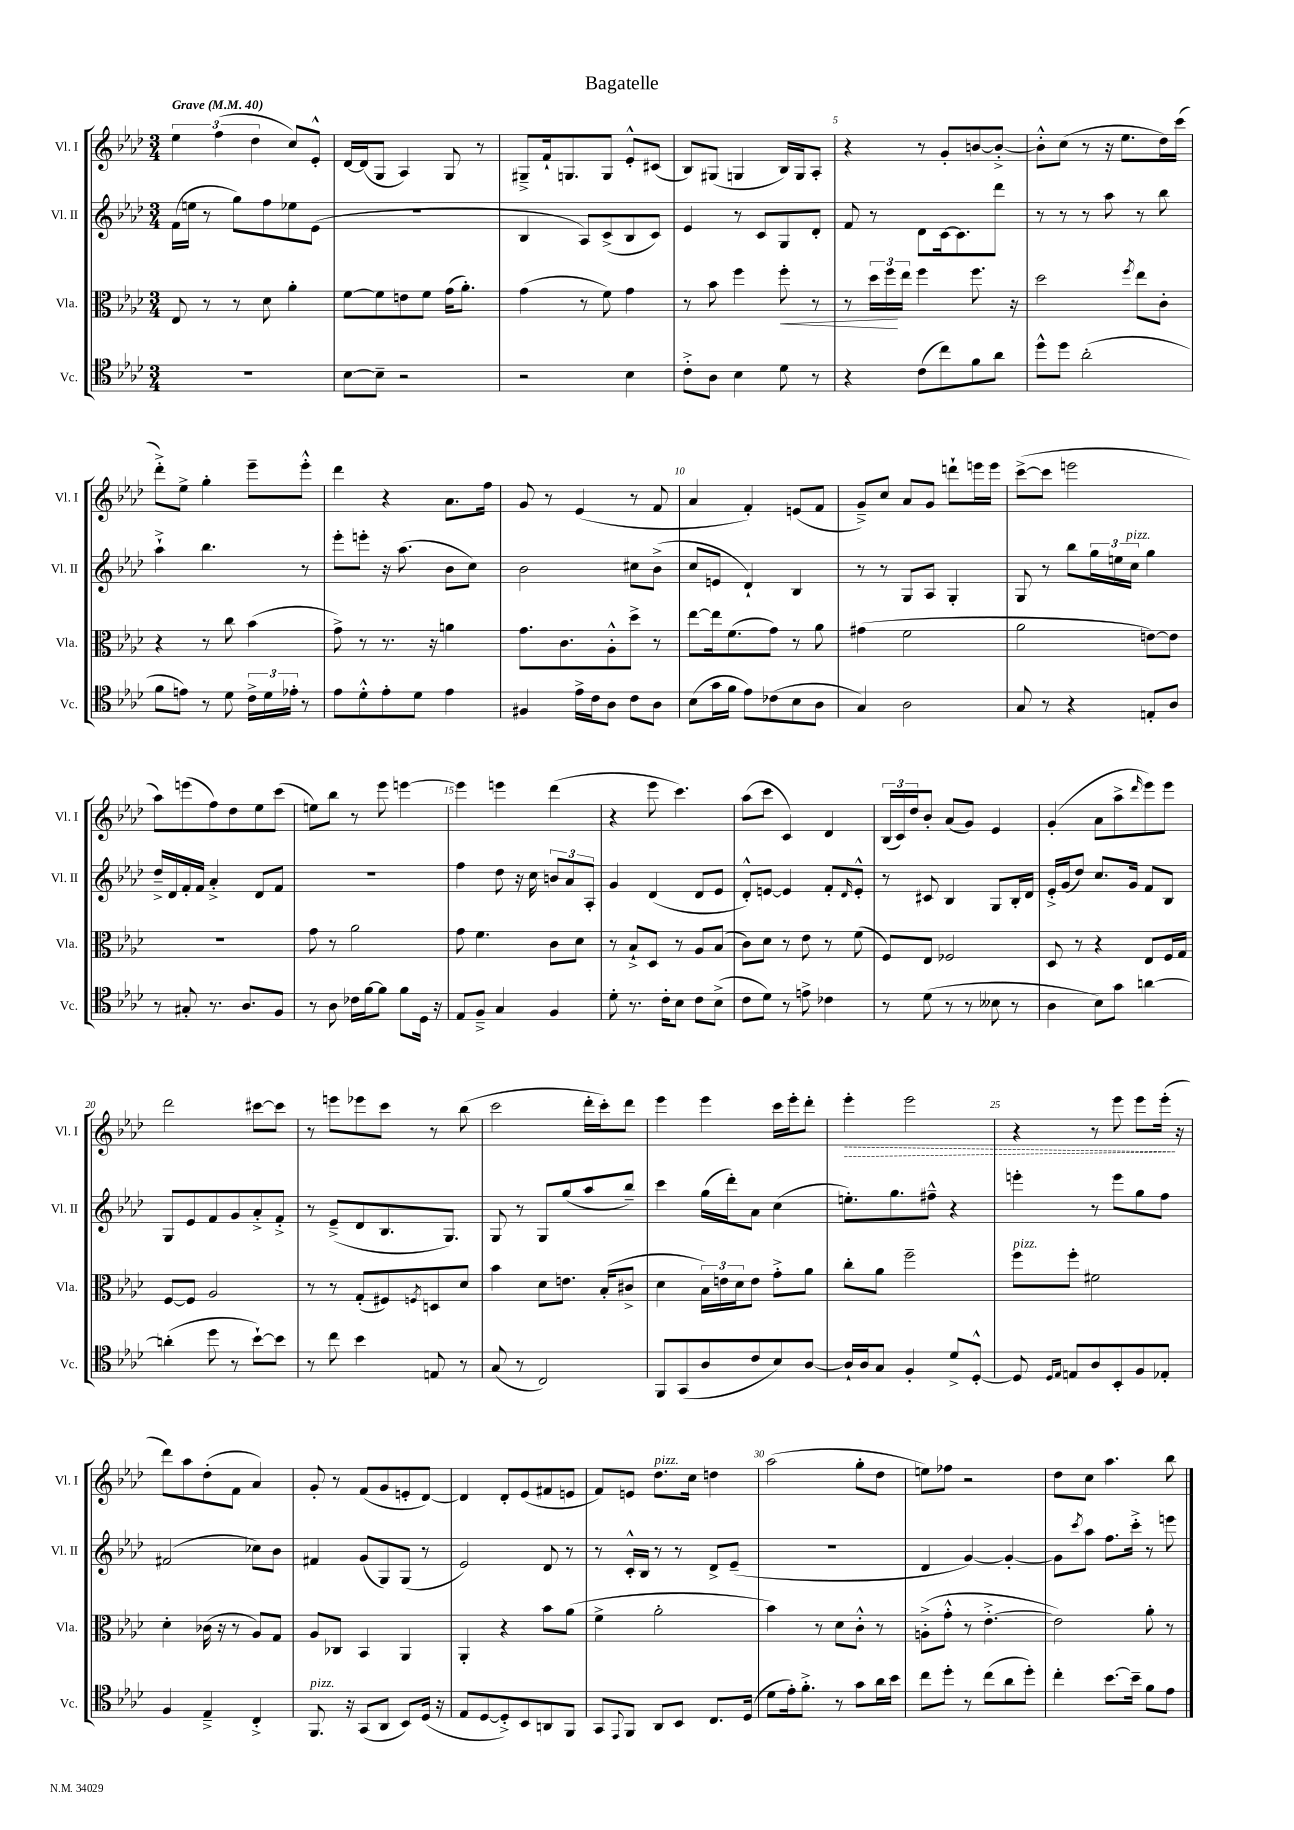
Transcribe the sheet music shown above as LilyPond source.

\header { title = "Bagatelle" }
<<
\new StaffGroup <<
\new Staff = "s0" \with { instrumentName = "Vl. I" shortInstrumentName = "Vl. I" } {
    \clef treble \key aes \major \numericTimeSignature \time 3/4 \tempo "Grave" 4 = 40
    \tuplet 3/2 { ees''4 f''4( des''4 } c''8) ees'8-.-^ |
    des'16~ des'16( g8 aes4) g8 r8 |
    gis8---> f'16-! g8. g8 ees'8-.-^ cis'8( |
    bes8) gis8( g4 bes16) g16 aes8-. |
    r4 r8 g'8-. b'8~ b'8~-.-> |
    b'8-.-^ c''8( r8 r16 ees''8. des''16) c'''16( |
    des'''8-.->) ees''8-> g''4-. ees'''8-- ees'''8-.-^ |
    des'''4 r4 aes'8. f''16 |
    g'8 r8 ees'4( r8 f'8 |
    aes'4 f'4-.) e'8( f'8 |
    g'8--->) c''8 aes'8 g'8 d'''8-! e'''16 e'''16 |
    c'''8~->( c'''8 e'''2 |
    aes''8) e'''8( f''8) des''8 ees''8 c'''8( |
    e''8) bes''8 r8 ees'''8 e'''4~ |
    e'''4 e'''4 des'''4( |
    r4 ees'''8 c'''4.) |
    aes''8( c'''8 c'4) des'4 |
    \tuplet 3/2 { bes16( c'16) des''16 } bes'8-. aes'8( g'8) ees'4 |
    g'4-.( aes'8 aes''8-> \grace { des'''16 } ees'''8) ees'''8 |
    des'''2 cis'''8~ cis'''8 |
    r8 e'''8 ees'''8 c'''8 r8 bes''8( |
    c'''2 des'''16-. c'''16-.) des'''8 |
    ees'''4 ees'''4 c'''16 ees'''16-. des'''8-. |
    \once \override Hairpin.style = #'dashed-line ees'''4-.\> ees'''2 |
    r4 r8 ees'''8 ees'''8 ees'''16-.\!( r16 |
    des'''8) aes''8 des''8-.( f'8 aes'4) |
    g'8-. r8 f'8( g'8 e'8-. des'8~) |
    des'4 des'8-. ees'8( fis'8 e'8 |
    f'8) e'8 des''8.^\markup { \italic "pizz." } c''16 d''4 |
    aes''2( g''8-. des''8 |
    e''8) fes''8 r2 |
    des''8 c''8 aes''4. bes''8 \bar "|." |
}
\new Staff = "s1" \with { instrumentName = "Vl. II" shortInstrumentName = "Vl. II" } {
    \clef treble \key aes \major \numericTimeSignature \time 3/4
    f'16( e''16 r8 g''8) f''8 ees''8 ees'8( |
    R2. |
    bes4 aes8) c'8->( bes8 c'8) |
    ees'4 r8 c'8 g8 des'8-. |
    f'8 r8 des'8 c'16~ c'8. des'''8 |
    r8 r8 r8 aes''8 r8 bes''8 |
    aes''4-!-> bes''4. r8 |
    ees'''8-. e'''8-. r16 aes''8.( bes'8 c''8) |
    bes'2 cis''8 bes'8->( |
    c''8 e'8 des'4-!) bes4 |
    r8 r8 g8 aes8 g4-. |
    g8 r8 bes''8 \tuplet 3/2 { g''16 e''16 c''16^\markup { \italic "pizz." } } g''4 |
    des''16---> des'16 f'16-. f'16 aes'4-.-> des'8 f'8 |
    R2. |
    f''4 des''8 r16 c''16 \tuplet 3/2 { b'8 aes'8 aes8-. } |
    g'4 des'4( des'8 ees'8 |
    des'8-.-^) e'8~ e'4 f'8-. \grace { des'16 } e'8-.-^ |
    r8 cis'8 bes4 g8 bes16-. des'16 |
    ees'16-.-> g'16( des''8) c''8. g'16 f'8 bes8 |
    g8 ees'8 f'8 g'8 aes'8-.-> f'8-.-> |
    r8 ees'8--->( des'8 bes8. g8.) |
    g8 r8 g8 g''8( aes''8 bes''8--) |
    c'''4 g''16( des'''16-.) aes'8 c''4( |
    e''8.-.) g''8. fis''8---^ r4 |
    e'''4-. r8 e'''8 g''8 f''8 |
    fis'2( ces''8) bes'8 |
    fis'4 g'8( g8) g8( r8 |
    ees'2) des'8 r8 |
    r8 c'16-.-^ bes16 r8 r8 des'8-> ees'8--( |
    R2. |
    des'4 g'4~) g'4~-. |
    g'8 \acciaccatura { c'''8 } aes''8 f''8. c'''16-.-> r8 e'''8 \bar "|." |
}
\new Staff = "s2" \with { instrumentName = "Vla." shortInstrumentName = "Vla." } {
    \clef alto \key aes \major \numericTimeSignature \time 3/4
    ees8 r8 r8 des'8 aes'4-. |
    f'8~ f'8 e'8 f'8 g'16( aes'8.-.) |
    g'4( r8 f'8) g'4 |
    r8 bes'8 f''4 f''8-.\< r8 |
    r8 \tuplet 3/2 { des''16 f''16\! ees''16 } f''4 f''8. r16 |
    des''2 \acciaccatura { f''8 } ees''8 c'8-. |
    r4 r8 c''8 bes'4( |
    g'8->) r8 r8. r16 a'4 |
    g'8. c'8. aes8-.-^ des''8-> r8 |
    ees''8~ ees''16 f'8.( g'8) r8 aes'8 |
    gis'4( f'2 |
    aes'2 e'8~) e'8 |
    R2. |
    g'8 r8 aes'2 |
    g'8 f'4. c'8 des'8 |
    r8 bes8-!-> des8 r8 aes8 bes8( |
    c'8) des'8 r8 ees'8 r8 f'8( |
    f8) ees8 fes2 |
    des8 r8 r4 ees8 f16 g16 |
    f8~ f8 aes2 |
    r8 r8 g8-.( fis8) \acciaccatura { f8 } d8 des'8 |
    bes'4 des'8 e'8. bes16-.( cis'8-> |
    des'4 \tuplet 3/2 { bes16) e'16 des'16 } e'8 g'8-.-> aes'8 |
    c''8-. aes'8 f''2-- |
    f''8^\markup { \italic "pizz." } f''8-. fis'2 |
    des'4-. ces'16( r16 r8 aes8) g8 |
    aes8 ces8 bes,4 aes,4 |
    aes,4-. r4 bes'8 aes'8( |
    f'4-> aes'2-. |
    bes'4) r8 des'8 c'8-.-^ r8 |
    a8-.->( g'8-.-^ r8 ees'4.~-.-> |
    ees'2) aes'8-. r8 \bar "|." |
}
\new Staff = "s3" \with { instrumentName = "Vc." shortInstrumentName = "Vc." } {
    \clef tenor \key aes \major \numericTimeSignature \time 3/4
    R2. |
    bes8~ bes8-- r2 |
    r2 bes4 |
    c'8-.-> aes8 bes4 des'8 r8 |
    r4 c'8( c''8) f'8 aes'8 |
    des''8-^ des''8 aes'2-.( |
    f'8 e'8) r8 des'8 \tuplet 3/2 { c'16-> des'16 ees'16-. } r8 |
    ees'8 des'8-.-^ ees'8-. des'8 ees'4 |
    fis4 ees'16-> c'16 aes8 c'8 aes8 |
    bes8( g'16 f'16 ees'8) ces'8( bes8 aes8 |
    g4) aes2 |
    g8 r8 r4 e8-. aes8 |
    r8 gis8-. r8. aes8. f8 |
    r8 aes8 ces'16 f'16~ f'8 f'8 des16 r16 |
    ees8 f8---> g4 f4 |
    des'8-. r8. c'16-. bes8 c'8 bes8->( |
    c'8 des'8) r8 e'8-> ces'4 |
    r8 des'8( r8 r8 beses8 r8 |
    aes4 bes8) g'8 a'4~ |
    a'4-.( des''8 r8 bes'8~-!) bes'8 |
    r8 c''8 bes'4 e8 r8 |
    g8( r8 c2) |
    f,8 g,8( aes8 c'8 bes8) aes8~ |
    aes16-! aes16 g8 f4-. des'8-> des8~-.-^ |
    des8 \grace { des16 ees16 } e8 aes8 bes,8-. f8 ees8-. |
    f4 ees4---> c4-.-> |
    f,8.^\markup { \italic "pizz." } r16 g,8( aes,8 bes,8) des16( r16 |
    ees8 des8~ des8-.->) bes,8 a,8 f,8 |
    g,8 \appoggiatura { ees,8 } f,8 aes,8 bes,8 c8. des16( |
    des'8 ees'16-.) f'8.-.-> r8 g'8 aes'16 bes'16 |
    c''8 des''8-. r8 c''8( aes'8 des''8-.) |
    c''4-. bes'8.~ bes'16-- f'8 ees'8 \bar "|." |
}
>>
>>
\layout { \context { \Score \override BarNumber.break-visibility = ##(#f #t #t) barNumberVisibility = #(every-nth-bar-number-visible 5) } }
